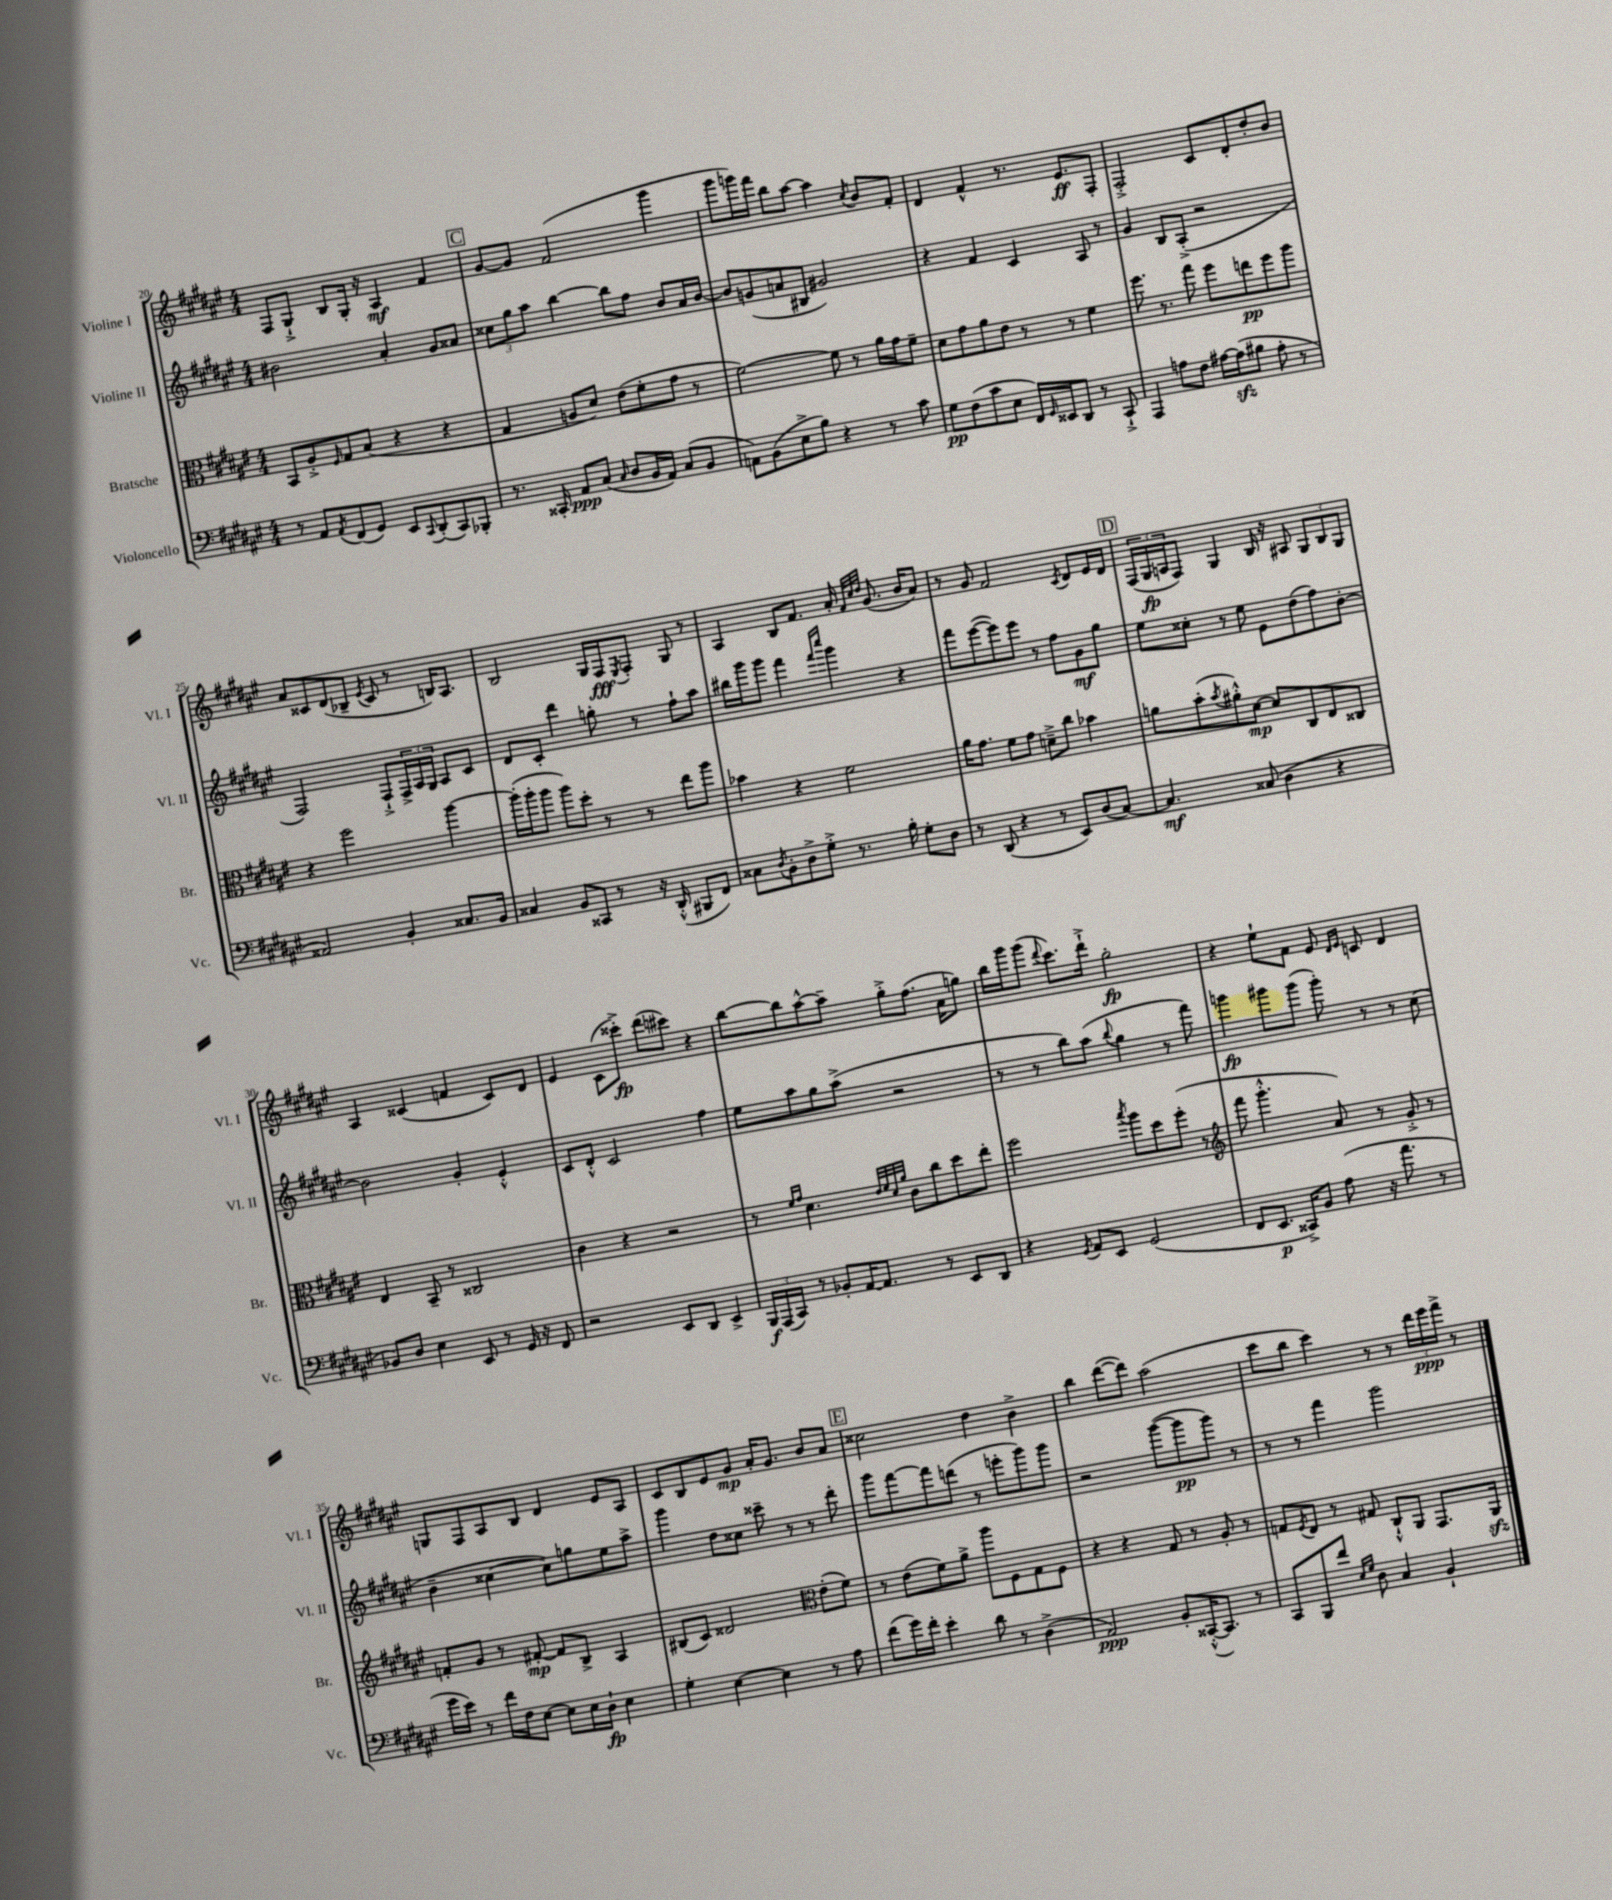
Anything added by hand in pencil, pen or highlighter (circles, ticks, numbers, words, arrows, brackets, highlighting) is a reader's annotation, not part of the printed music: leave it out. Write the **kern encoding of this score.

**kern	**kern	**kern	**kern
*staff4	*staff3	*staff2	*staff1
*clefF4	*clefC3	*clefG2	*clefG2
*k[f#c#g#d#a#e#]	*k[f#c#g#d#a#e#]	*k[f#c#g#d#a#e#]	*k[f#c#g#d#a#e#]
*M4/4	*M4/4	*M4/4	*M4/4
8r	8BB/L	2b#\	8F#/L
8AA#/L	8A#'^/	.	8G#`^/J
8qAA#/	16qqF#/	.	.
(8FF#/	8G#/	.	8B/L
8GG#/J)	(8B/J	.	16G#'/Jk
.	.	.	16r
8EE#/L	4r	4a#'/	4A#/
8qqCC#/	.	.	.
(8DD#'/	.	.	.
8CC#/)	4r	8g#/L	4f#/
8BBB-'/J	.	8a##/J	.
=	=	=	=
8.r	4G#/	12cc##\L	[8g#/L
.	.	12gg#\	.
.	.	.	8g#/]J
.	.	12aa#\J	.
16CC##'/	.	.	.
8AA#/L	8A/L	[4bb\	(2f#/
(8C#/J	8d#/J)	.	.
16qqC#/	.	.	.
8D#/L	(8e#\L	8bb\]L	.
16BB/L	8f#'\	8ff#\J	.
16AA#/JJ)	.	.	.
(8C#/L	8g#\J	8b/L	4ggg#\
8BB/J	8r	16a#/L	.
.	.	[16b/JJ	.
=	=	=	=
8AA\L)	[2f#\)	8b/]L	8ggg#\L
(8BB\	.	(8g/	16ggg\L)
.	.	.	16fff#\JJ
8E#^\	.	8a/	8bb\L
8B\J)	.	8B#/J	[8aa#\J
4r	8f#\]	2g#/)	4aa#\]
.	8r	.	.
.	.	.	8qcc#/
8r	16a#\LL	.	8b/L
.	16g#\J	.	.
8c#\	8f#~\J	.	8f#'/J
=	=	=	=
8G#\L	8d#\L	4r	4d#/
(8F#\	8g#\	.	.
8c#\	8a#\	4f#/	4f#^^/
8E#\J	8e#\J	.	.
16FF#/LL)	8r	4c#/	8.r
16qqGG#/	.	.	.
16EE##/J	.	.	.
8DD#/J	8r	.	.
.	.	.	8.e#/L
8r	4f#\	8A#/	.
8CC#`^/	.	8r	8F#'/J
=	=	=	=
4AAA#/	8.ff#\	4g#/	2F#'^/
.	8.r	.	.
8A\L	.	8B/L	.
8F#\J	8gg#\	(8A#'^/J	.
[16A#\LL	8ff#\L	2r	8c#/L
(16A#\]J	.	.	.
8B#\J	8ee\	.	8d#'/
8A#'\	8ff#\	.	8dd#'/
8r	8aa#\J	.	8b/J
=	=	=	=
2AA##/)	4r	2F#/)	8a#/L
.	.	.	8c##/
.	2ff#\	.	(8d#/
.	.	.	8B-~/J
.	.	.	8qe#/
4BB'/	.	8F#`^/L	8c##/
.	.	24F#^/L	8r
.	.	24A#/	.
.	.	24G#/JJ	.
8.C##/L	[4aa#\	8A#/L	16B/LK)
.	.	.	8.A#/J
.	.	8c#/J	.
16BB/Jk	.	.	.
=	=	=	=
4C##/	(16aa#'\]LL	8d#/L	2B/
.	16aa#'\J	.	.
.	8aa#\J	8c#'/J	.
8BB/L	8aa#\L)	4ddd#\	.
8CC##/J	8dd#'\J	.	.
8r	8r	8gg'\	16G#/LL
.	.	.	16F#/J
.	.	.	8qE#/
16r	8r	8r	8F#'/J
(16DD#'^^/	.	.	.
8BBB#/L	8ee#\L	8ff#`\L	8G#/
8FF#/J)	8aa#\J	8aa#\J	8r
=	=	=	=
8C##\L	4b-\	16bb#\LL	4A#/
.	.	16ggg#\J	.
8qD#/	.	.	.
8BB'\	.	8ggg#\J	.
8D#^\	4r	4fff#\	8B/L
8G#'^\J	.	.	8.f#/J
.	.	16qqfff#/LL	.
.	.	16qqcccc#/JJ	.
8.r	2f#\	4ggg#\	.
.	.	.	16a#'/
.	.	.	32qqf#/LLL
.	.	.	32qqcc#/
.	.	.	32qqdd#/JJJ
.	.	.	(8.g#/
16B'\	.	.	.
8G#'\L	.	4r	.
.	.	.	16b/LK
8D#\J	.	.	8a#/J)
=	=	=	=
8r	16a#\LK	8fff#\L	8r
.	8.g#\J	.	.
(8DD#/	.	([8eee#\	8g#/
4r	8f#\L	8eee#\])	2f#/
.	8g#\J	8eee#\J	.
8r	8d~^\L	8r	.
8EE#/L)	8cc#\J	8ff#\L	.
.	.	.	8qc#/
(8D#/	4b-\	8g#\	8d#/L
[8C#/J)	.	8gg#\J	16e#/L
.	.	.	16d#/JJ
=	=	=	=
4.C#/]	8a\L	8ee#\L	(24F#/LL
.	.	.	24G#/
.	.	.	24A/J
.	(8b'\	8cc##'\J	8F#/J)
.	8qb/	.	.
.	8a#'^^\)	8r	4G#/
(8C##/	[8d#\J	8ee#\	.
4D#\	8d#/]L	8e#\L	16B/
.	.	.	16r
.	8C#/	(8dd#\	8A#/
4r	8E#/	8ff#\)	12G#/L
.	.	.	12B/
.	8C##/J	[8b'\J	.
.	.	.	12G#/J
=	=	=	=
8BB-/L)	4E#/	2b\]	4A#/
8D#/J	.	.	.
4E#\	8BB~/	.	(4c##/
.	8r	.	.
8EE#/	2C##/	4g#'/	4f/
8r	.	.	.
16GG#/	.	4e#'^^/	8c##/L)
16r	.	.	.
8FF#/	.	.	8d#/J
=	=	=	=
2r	4c#\	8c#/L	4e#/
.	.	8d#'^^/J	.
.	4r	2c#/	(8c#\L
.	.	.	8ccc##'^\J)
8EE#/L	2r	.	(8ddd#\L
8DD#/J	.	.	8ccc#\J)
4EE#^/	.	4ff#\	4r
=	=	=	=
24BBB/LL	8r	8ee#\L	[8bb\L
(24AAA#/	.	.	.
24CC#/JJ)	.	.	.
.	16qqf#/LL	.	.
.	16qqg#/JJ	.	.
8r	4.d#\	8aa#\	8bb\]
8BB-'/L	.	8gg#\	[8aa#^^\
[16AA#/K	.	(8aa#^\J	8aa#~\]J
8.AA#/]J	.	.	.
.	32qqe#/LLL	.	.
.	32qqf#/	.	.
.	32qqd#/	.	.
.	32qqa#/JJJ	.	.
.	8c#\L	2r	8gg#'^\L
8r	8cc#\	.	(8.ff#\J
8EE#/L	8dd#\	.	.
.	.	.	16a#\LK
8DD#/J	8ee#'\J	.	8gg\J)
=	=	=	=
4r	2ff#\	8r	16bb\LL
.	.	.	16ggg#\J
.	.	8r	(8ggg#\J
8qGG#/	.	.	8qqddd#/
8AA#/L	.	8bb\L)	8.ccc#\L)
8EE#/J	.	(8aa#\J	.
.	.	.	16ddd#`^\Jk
.	8qbb/	8qqbb/	.
(2GG#/	8aa#\L	4gg#\	2gg#'\
.	8dd#\	.	.
.	(8ff#'\J	8r	.
.	8r	8fff#\)	.
=	=	=	=
*	*clefG2	*	*
8FF#/L	8fff#\	4ggg\	4r
8.EE#/J	4.ggg#'^^\	.	.
.	.	8ggg#\L	8ee#`\L
16CC##^/LK)	.	.	.
8BB/J	.	(8ggg#\J	8f#\J
(8A#\	8a#/)	8ggg#'\)	8e#/
.	.	.	16qqd#/LL
.	.	.	16qqe#/JJ
16r	8r	8r	8c/
8.a#\	.	.	.
.	8g#'^/	8r	4d#/
8r	8r	(8cc#\	.
=	=	=	=
16g#\LL	8f'/L	4b~\	8G/L
16e#\JJ)	.	.	.
8r	8g#/J	.	8F#/
16f#\LL	8r	[4cc##\	8A#/
16F#\J	.	.	.
[8E#\J	[8f#'/	.	8B/J
8E#\]L	8f#/]L	8cc##\]L)	4d#/
16E#\L	8B^/J	8gg\	.
16D#`\JJ	.	.	.
4E#\	4A#/	8ee#\	8e#/L
.	.	8aa#^\J	8A#/J
=	=	=	=
4G#'\	(8B#/L	4ggg#\	8c#/L
.	8c#/J)	.	8B/
[4E#\	2d##/	8dd#\L	8e#/
.	.	8cc##\J	8g#/J
4E#\]	.	8ccc##~\	16a#'/LK
.	.	.	8.g#/J
.	.	8r	.
*	*clefC3	*	*
8r	(8e#'\L	8r	8b/L
8A#\	8f#\J)	8ddd#'\	8a#/J
=	=	=	=
(8f#\L	8r	8ggg#\L	2cc##\
16g#\L)	(8e#\L	[8fff#\	.
16f#'\JJ	.	.	.
4e#'\	8f#\)	8fff#\]	.
.	8a#^\J	(8ddd\J	.
8d#\	8aa#\L	8r	4dd#\
8r	8F#\	8eee'\L	.
(4D#^\	8G#\	8ggg#\)	4b^\
.	8F#\J	8ggg#\J	.
=	=	=	=
2AA#/)	4r	2r	4bb\
.	4r	.	([8ddd#\L
.	.	.	8ddd#\]J)
8BB'/L	8G#/	([8ggg#\L	(2aa#\
([16CC##'^^/K	8r	8ggg#\]	.
8.CC##/]J)	.	.	.
.	8A#'/	8ggg#\J)	.
8r	8r	8r	.
=	=	=	=
8CC#/L	8G/L	8r	8ccc#\L
.	8qF#/	.	.
8BBB/	8E#/J	8r	8bb\J
8f#/J	8r	4fff#\	4ccc#\)
16qqE#/LL	.	.	.
16qqG#/JJ	.	.	.
8D#\	8G#/	.	.
4C#/	8C#`^^/L	2ggg#\	8r
.	8AA#/J	.	8r
4BB`/	8.GG#/L	.	24ddd#\LL
.	.	.	24eee#\
.	.	.	24fff#^\JJ
.	.	.	8r
.	16AA#/Jk	.	.
==	==	==	==
*-	*-	*-	*-
